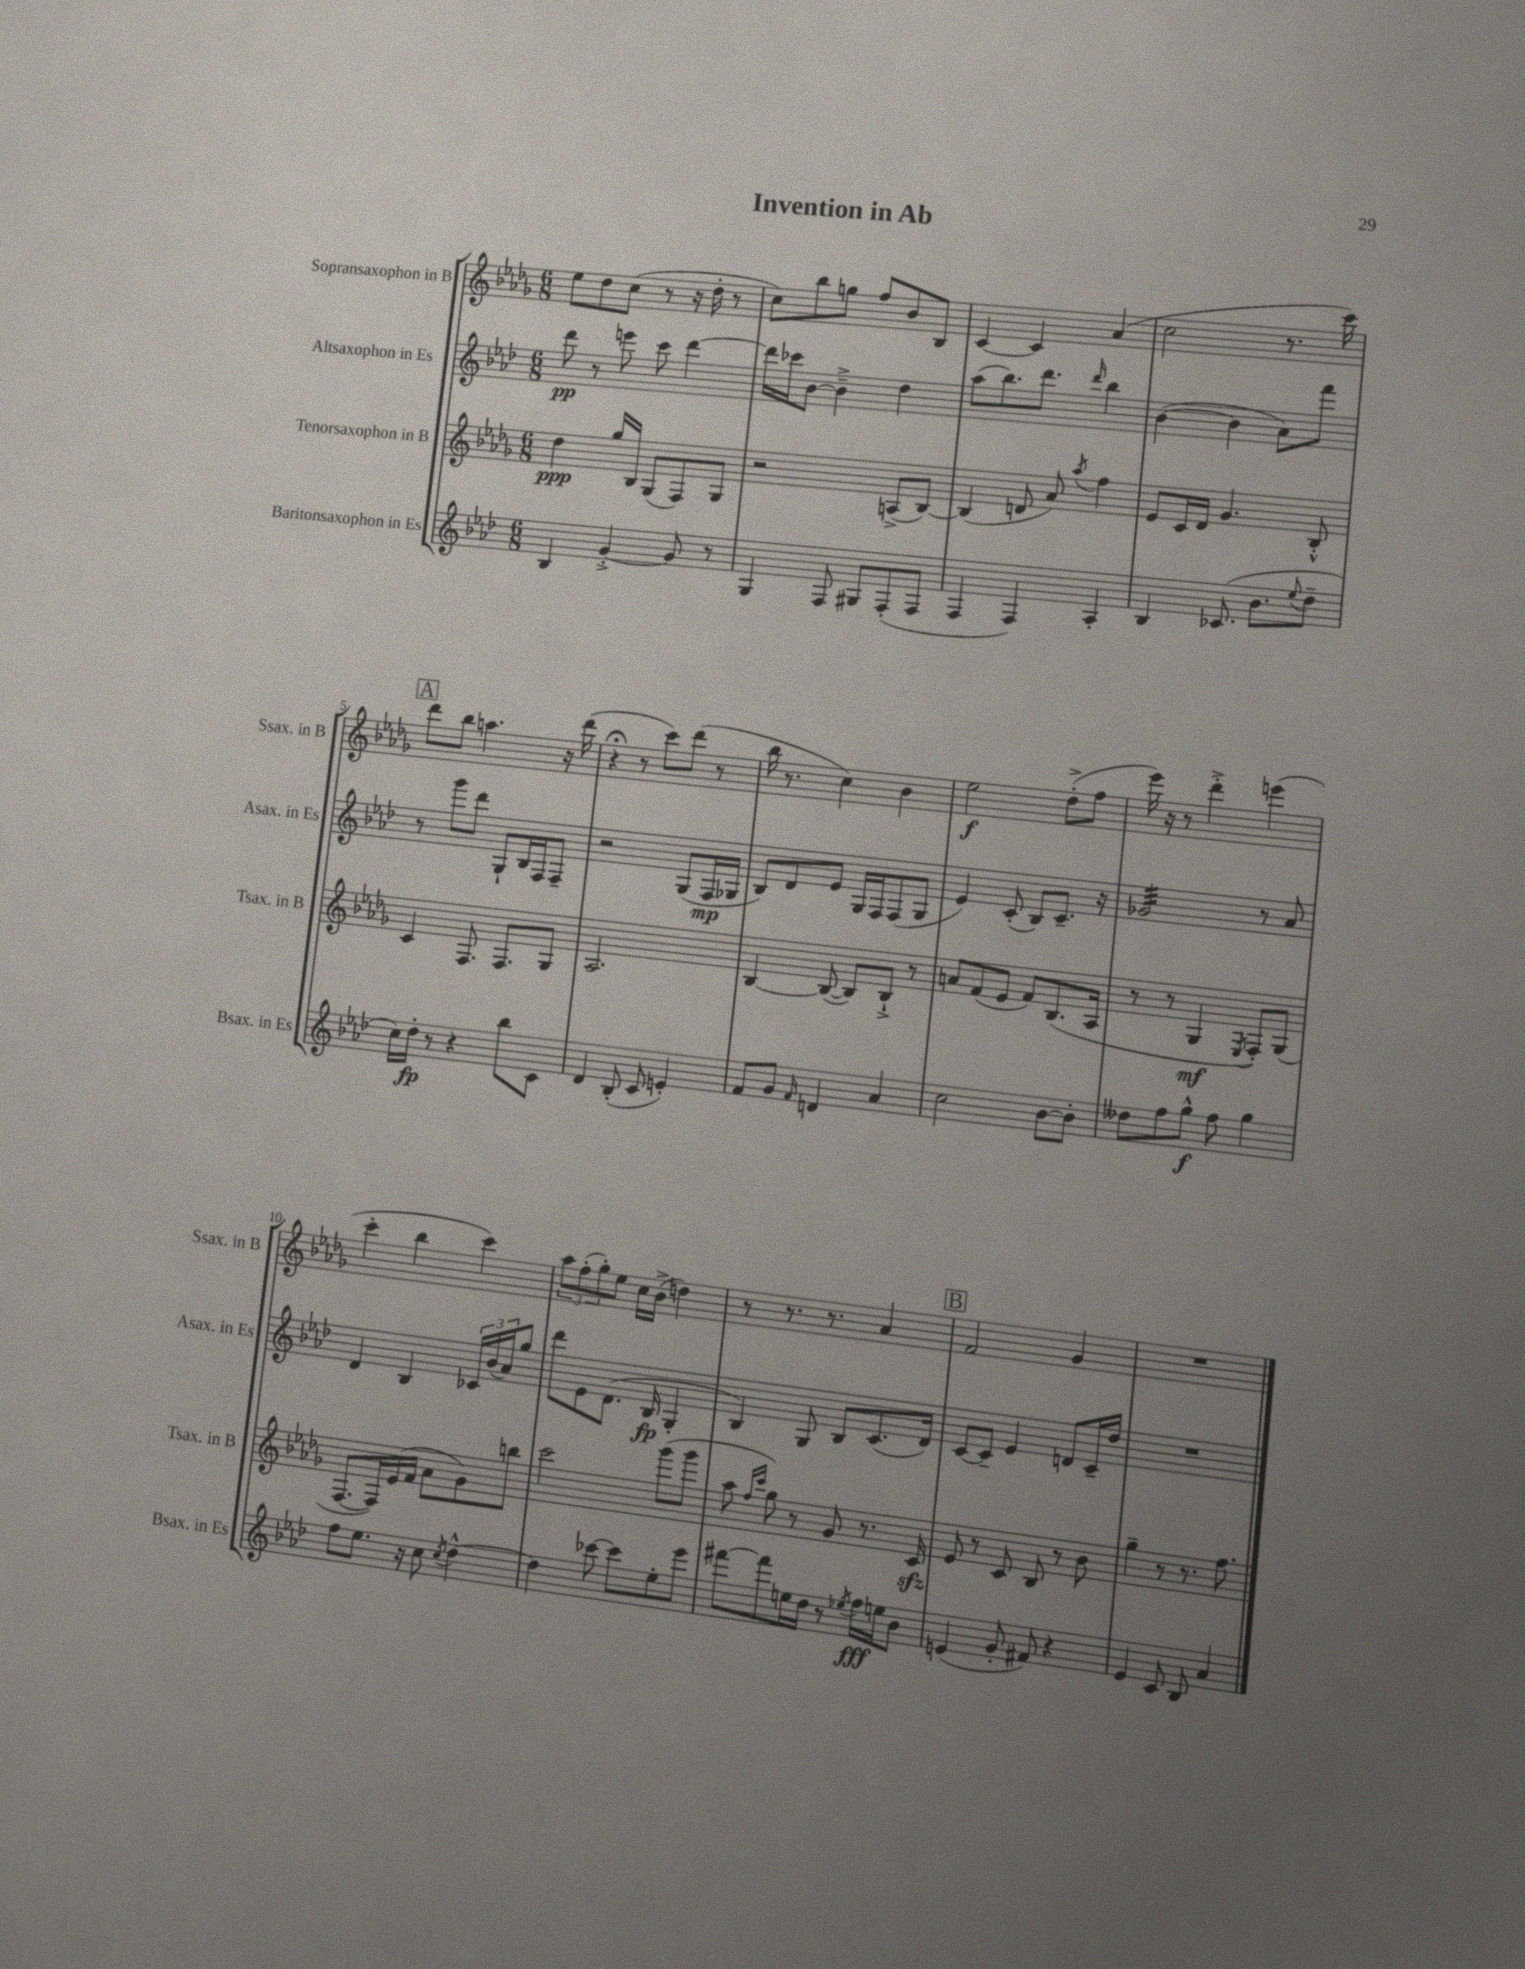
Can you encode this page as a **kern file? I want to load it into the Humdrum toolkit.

**kern	**kern	**kern	**kern
*staff4	*staff3	*staff2	*staff1
*clefG2	*clefG2	*clefG2	*clefG2
*k[b-e-a-d-]	*k[b-e-a-d-g-]	*k[b-e-a-d-]	*k[b-e-a-d-g-]
*M6/8	*M6/8	*M6/8	*M6/8
4B-/	4dd-\	8ddd-\	8ee-\L
.	.	8r	8dd-\
[4g'^/	16gg-/LL	8eee\	(8cc\J
.	16B-/JJ	.	.
.	(8G-/L	8ccc\	8r
8g/]	8F/)	[4ddd-\	16r
.	.	.	16dd-'\
8r	8G-/J	.	8r
=	=	=	=
4G/	2r	16ddd-\]LL	8cc\L)
.	.	16ccc-\J	.
.	.	[8b-\J	8bb-\
8F/	.	4b-~^\]	8gg\J
8G#/L	.	.	8ff/L
(8F'/	(8A^/L	4dd-\	8b-/
8F/J	[8B-/J)	.	8B-/J
=	=	=	=
4F/	(4B-/]	(8aa-\L	[4c/
.	.	8.bb-\)	.
4F/)	8d/	.	4c/]
.	.	8.ddd-\J	.
.	8a-/)	.	.
.	8qaa-/	16qqddd-/	.
4A-'/	4ff\	4bb-\	(4a-/
=	=	=	=
4B-/	8e-/L	([4b-\	2cc\
.	16c/L	.	.
.	16d-/JJ	.	.
(8.c-/	4.g-/	4b-\]	.
8.b-\L	.	.	.
.	.	8a-\L)	8.r
8qqee-/	.	.	.
8dd-~\J	8B-'^^/	8fff\J	.
.	.	.	16ccc\)
=	=	=	=
16cc\LL)	4c/	8r	8ddd-\L
16dd-'\JJ	.	.	.
8r	.	8ggg\L	8bb-\J
4r	8.F/	8ddd-\J	4.aa\
.	.	8G`/L	.
.	8.F/L	.	.
8bb-\L	.	16B-/L	.
.	.	16F/J	.
8c\J	8G-/J	8F~/J	16r
.	.	.	(16ddd-\
=	=	=	=
4d-/	2.A-/	2r	4r;
(8B-'/	.	.	8r
8c/	.	.	8ccc\L)
4e'/)	.	(8G/L	(8ddd-\J
.	.	16F/L	8r
.	.	16G-/JJ	.
=	=	=	=
8f/L	[4B-/	8B-/L)	16bb-\
.	.	.	8.r
8g/J	.	8d-/	.
16qqf/	.	.	.
4d/	(8B-/_	8e-/J	4cc\)
.	8B-/]L)	16G/LL	.
.	.	16F/J	.
4a-/	8B-`^/J	(8F/	4b-\
.	8r	8G/J	.
=	=	=	=
2cc\	8a/L	4e-/)	2ee-\
.	(8f/	.	.
.	8e-/J	(8c'/	.
.	8f/L)	8B-/L)	.
[8b-\L	(8.B-/	8.c~/J	(8dd-'^\L
8b-'\]J	.	.	8ff\J
.	16A-/Jk	16r	.
=	=	=	=
8dd--\L	8r	2g-/	16eee-\)
.	.	.	16r
8ff\	8r	.	8r
8gg^^\J	4G-/	.	4ddd-'^\
8ff\	.	.	.
.	8qE-/	.	.
4gg\	8F'/L)	8r	(4eee\
.	(8G-/J	8a-/	.
=	=	=	=
8ff\L	[8.F/L	4d-/	4ccc'\
8.ee-\J	.	.	.
.	16F/]L)	.	.
.	(16e-/	4B-/	4bb-\
16r	16f/JJ	.	.
8cc\	8a-\L	.	.
8qcc/	.	.	.
[4dd-^^\	8g-\)	24c-/LL	4ccc\)
.	.	(24b-/	.
.	.	24a-/J)	.
.	8bb\J	8gg/J	.
=	=	=	=
4dd-\]	2ccc\	8ddd-\L	12aa-\L
.	.	.	(12ff'\
.	.	8e-\	.
.	.	.	12gg-'\)
[8ccc-\	.	(8.d-\J	8ee-\J
8ccc-\]L	.	.	16cc\LL
.	.	16B-/	(16b-^\JJ
8ee-'\	(8ggg-\L	4G'/	4dd\)
8eee-\J	8ggg-\J	.	.
=	=	=	=
[8fff#\L	8aa-\	4B-/)	8r
.	16qqff/LL	.	.
.	16qqccc/JJ	.	.
8fff#\]	8gg-\)	.	8.r
16ee\L	8r	8G/	.
16dd-\JJ	.	.	8.r
8r	8g-/	8B-/L	.
8qee-/	.	.	.
16ff\LL	8.r	(8.c/	4a-/
16ee\J	.	.	.
8b-\J	.	.	.
.	16c/	16d-/Jk)	.
=	=	=	=
(4e/	8e-/	[8c/L	2f/
.	8r	8c~/]J	.
8g'/	8c/	4e-/	.
8f#/)	8B-/	.	.
4r	8r	8d/L	4g-/
.	8b-\	16c~/L	.
.	.	16dd-/JJ	.
=	=	=	=
4e-/	4gg-~\	2.r	2.r
8c/	8r	.	.
8B-/	8.r	.	.
4a-/	.	.	.
.	8.ff\	.	.
==	==	==	==
*-	*-	*-	*-
